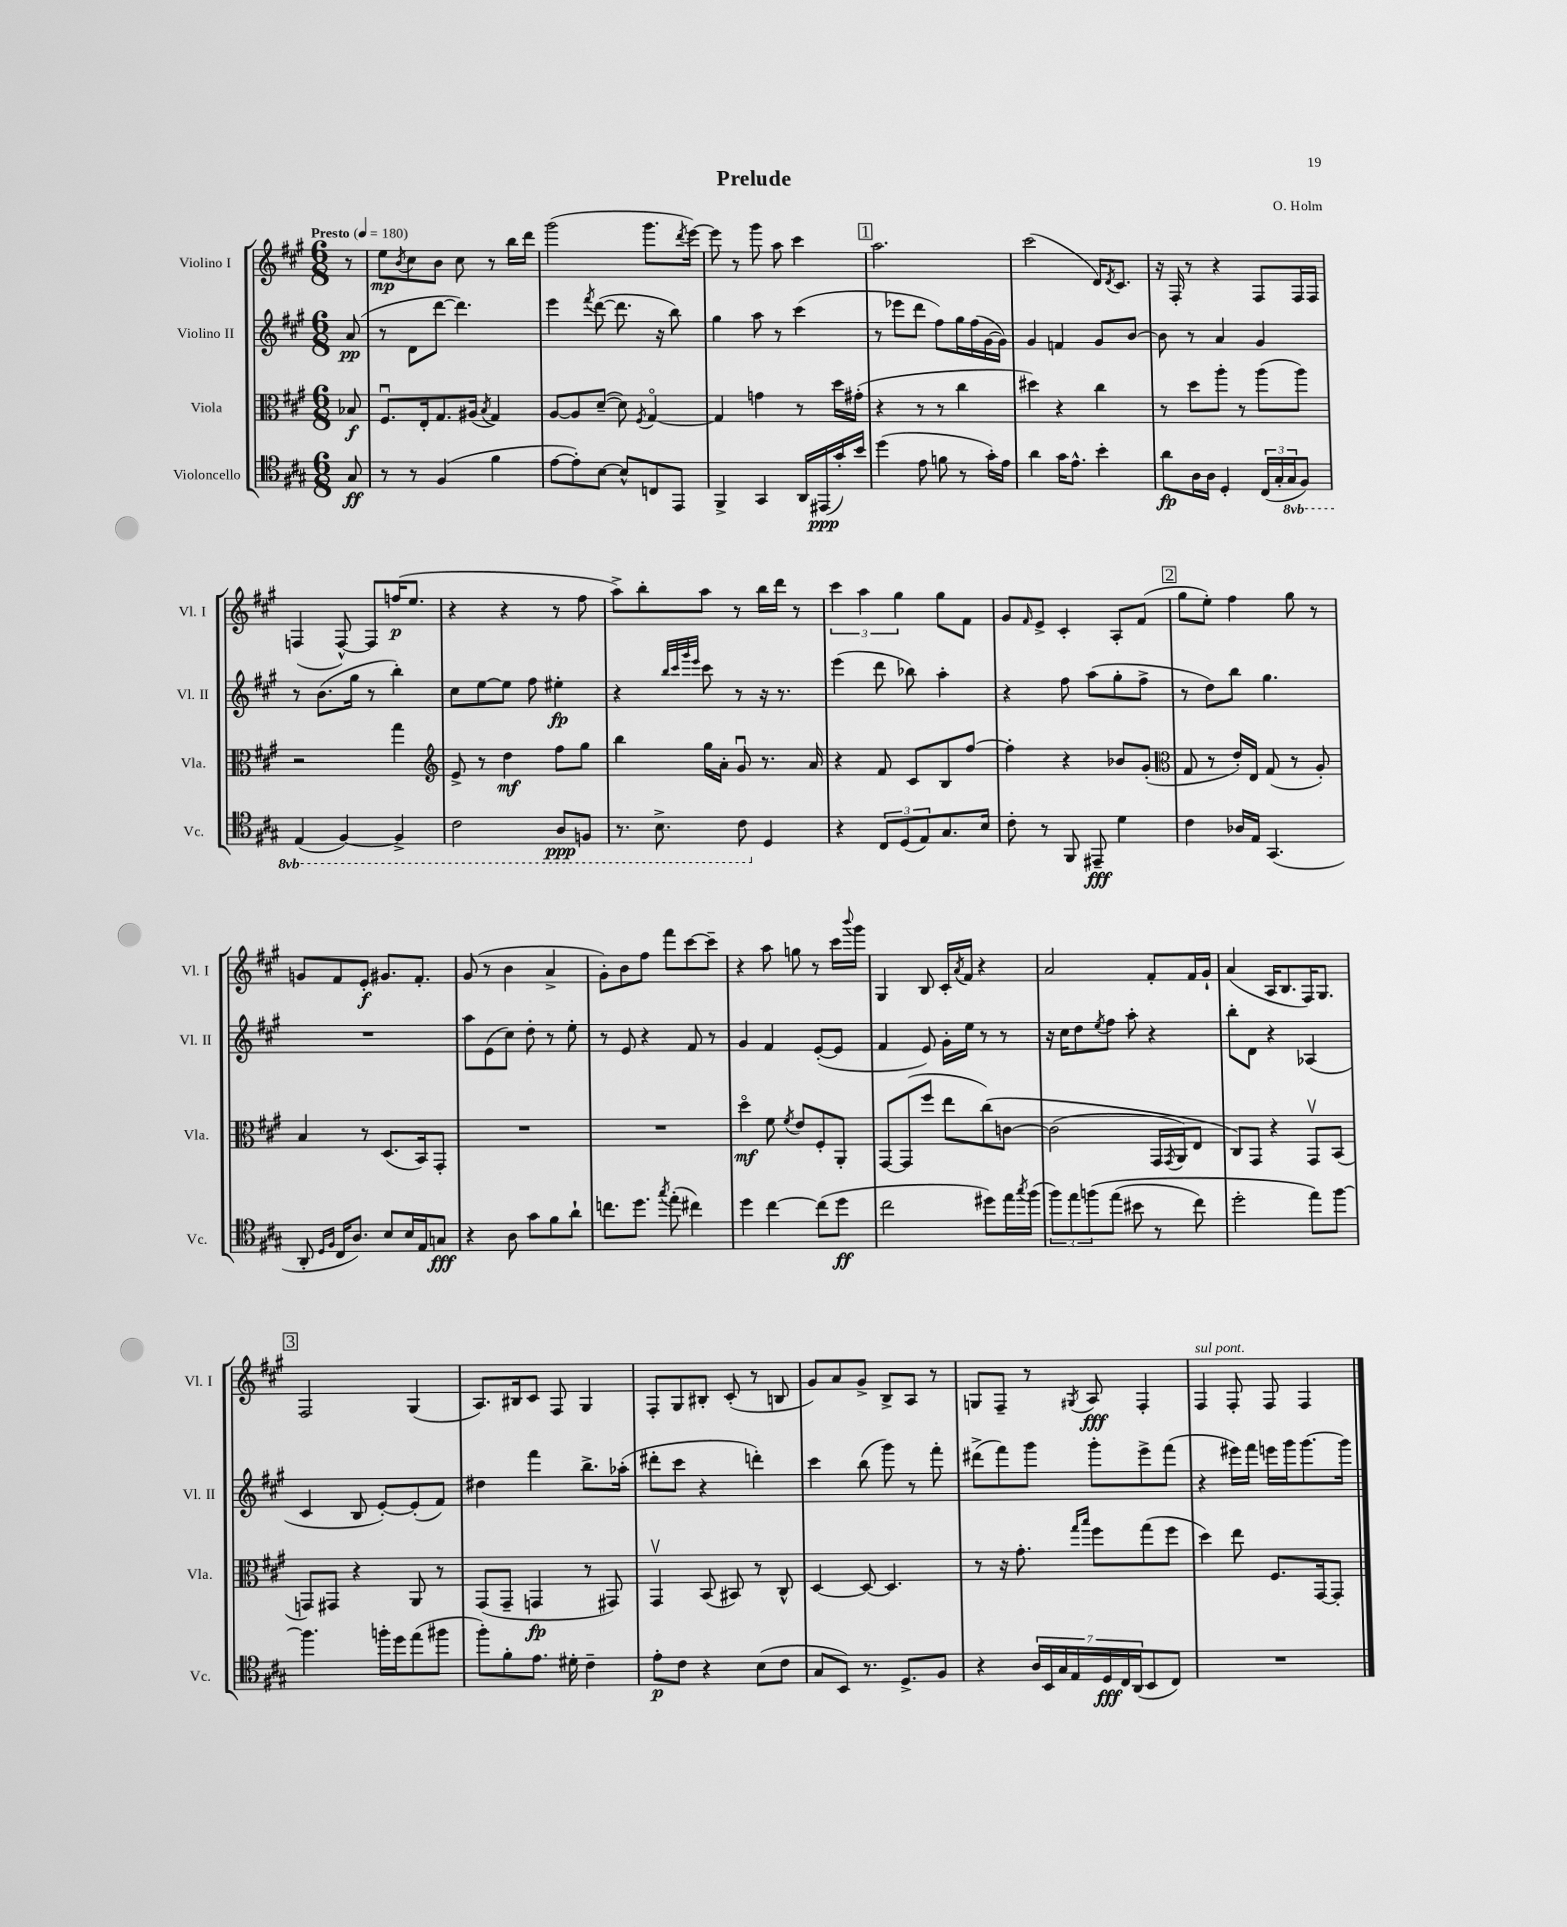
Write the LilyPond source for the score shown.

\header { title = "Prelude" composer = "O. Holm" }
<<
\new StaffGroup <<
\new Staff = "s0" \with { instrumentName = "Violino I" shortInstrumentName = "Vl. I" } {
    \clef treble \key a \major \numericTimeSignature \time 6/8 \partial 8 \tempo "Presto" 4 = 180
    r8 |
    e''8\mp \acciaccatura { b'8 } cis''8 b'8 cis''8 r8 b''16 d'''16 |
    gis'''2( gis'''8. \acciaccatura { d'''8 } e'''16~) |
    e'''8 r8 gis'''8 a''8 cis'''4 |
    \mark \markup { \box "1" } a''2. |
    cis'''2( d'16) \acciaccatura { d'8 } cis'8. |
    r16 fis16-. r8 r4 fis8 fis16 fis16 |
    f4( f8~-^) f8 f''16\p( e''8. |
    r4 r4 r8 fis''8 |
    a''8->) b''8-. a''8 r8 b''16 d'''16 r8 |
    \tuplet 3/2 { cis'''4 a''4 gis''4 } gis''8 fis'8 |
    gis'8 \grace { fis'16 } e'8-> cis'4-. a8-. fis'8( |
    \mark \markup { \box "2" } gis''8 e''8-.) fis''4 gis''8 r8 |
    g'8 fis'8 e'8-.\f gis'8. fis'8.-. |
    gis'8( r8 b'4 a'4-> |
    gis'8-.) b'8 fis''8 fis'''8 cis'''8~ cis'''8-- |
    r4 a''8 g''8 r8 cis'''16 \appoggiatura { b'''8 } gis'''16 |
    gis4 b8 cis'16-. \acciaccatura { a'8 } fis'16 r4 |
    a'2 fis'8-. fis'16 gis'16-! |
    a'4( a16 b8. fis16) gis8. |
    \mark \markup { \box "3" } fis2 gis4( |
    a8.) bis16 cis'8 fis8 gis4 |
    fis8-. gis8 bis8-. cis'8-.( r8 b8 |
    gis'8) a'8 gis'8-> b8-> a8 r8 |
    g8 fis8-- r8 \acciaccatura { gis8 } a8\fff fis4-. |
    fis4^\markup { \italic "sul pont." } fis8-. fis8 fis4 \bar "|." |
}
\new Staff = "s1" \with { instrumentName = "Violino II" shortInstrumentName = "Vl. II" } {
    \clef treble \key a \major \numericTimeSignature \time 6/8 \partial 8
    a'8\pp( |
    r8 d'8 d'''8~ d'''4.) |
    e'''4 \acciaccatura { fis'''8 } d'''8~( d'''8. r16 b''8) |
    gis''4 a''8 r8 cis'''4( |
    \mark \markup { \box "1" } r8 ees'''8 d'''8 fis''8) gis''16 fis''16( gis'16~ gis'16) |
    gis'4 f'4 gis'8 b'8~ |
    b'8 r8 a'4 gis'4 |
    r8 b'8.( gis''16 r8 b''4-.) |
    cis''8 e''8~ e''8 fis''8 eis''4-.\fp |
    r4 \grace { b''32 cis'''32 gis'''32 e'''32 } cis'''8 r8 r16 r8. |
    e'''4( d'''8 bes''8) a''4-. |
    r4 fis''8 a''8( gis''8-. fis''8-> |
    \mark \markup { \box "2" } r8 d''8) b''8 gis''4. |
    R2. |
    a''8 e'8( cis''8) d''8-. r8 e''8-. |
    r8 e'8 r4 fis'8 r8 |
    gis'4 fis'4 e'8~-.( e'8 |
    fis'4 e'8) gis'16-. e''16 r8 r8 |
    r16 cis''16 d''8 \acciaccatura { e''8 } fis''8 a''8-. r4 |
    b''8-. d'8 r4 aes4( |
    \mark \markup { \box "3" } cis'4 b8 e'8~-.) e'8-.( fis'8) |
    dis''4 fis'''4 b''8.-> aes''16-.( |
    dis'''8-. cis'''8 r4 d'''4-.) |
    cis'''4 b''8( gis'''8) r8 fis'''8-. |
    dis'''8->( fis'''8) gis'''8 gis'''8-. e'''8-> fis'''8( |
    r4 eis'''16) fis'''16 e'''16 gis'''16 gis'''8.~ gis'''16 \bar "|." |
}
\new Staff = "s2" \with { instrumentName = "Viola" shortInstrumentName = "Vla." } {
    \clef alto \key a \major \numericTimeSignature \time 6/8 \partial 8
    bes8\f |
    fis8.\downbow e16-. gis8. ais16( \acciaccatura { b8 } gis4) |
    a8~ a8 d'8~--( d'8) \acciaccatura { fis8 } gis4~\flageolet |
    gis4 g'4 r8 d''16 gis'16-.( |
    \mark \markup { \box "1" } r4 r8 r8 cis''4 |
    dis''4) r4 cis''4 |
    r8 d''8 a''8-. r8 a''8( a''8) |
    r2 gis''4 |
    \clef treble e'8-> r8 d''4\mf fis''8 gis''8 |
    b''4 gis''16 a'16-. gis'8\downbow r8. a'16 |
    r4 fis'8 cis'8 b8 fis''8~ |
    fis''4-. r4 bes'8 gis'8-.( |
    \mark \markup { \box "2" } \clef alto gis8 r8 e'16-.) e16 gis8( r8 a8-.) |
    b4 r8 d8.( b,16) gis,8-. |
    R2. |
    R2. |
    d''4\flageolet\mf fis'8 \acciaccatura { fis'8 } e'8 fis8-. a,8-. |
    gis,8~ gis,8( fis''8 e''8 cis''8)\( c'8~ |
    c'2( gis,16 \acciaccatura { gis,8 } a,16) e8 |
    cis8\) gis,8 r4 gis,8\upbow b,8( |
    \mark \markup { \box "3" } g,8) gis,8 r4 a,8 r8 |
    gis,8( gis,8-- g,4\fp r8 gis,8) |
    gis,4\upbow b,8( bis,8) r8 cis8-^ |
    d4~ d8~ d4. |
    r8 r16 gis'8.-. \grace { gis''16 b''16 } fis''8 gis''8( fis''8 |
    d''4) e''8 fis8. gis,16~ gis,8-. \bar "|." |
}
\new Staff = "s3" \with { instrumentName = "Violoncello" shortInstrumentName = "Vc." } {
    \clef tenor \key a \major \numericTimeSignature \time 6/8 \set Staff.ottavationMarkups = #ottavation-simple-ordinals \partial 8
    gis8\ff |
    r8 r8 fis4( fis'4 |
    e'8~ e'8-.) b8~ b8-^ c8 e,8 |
    fis,4-> gis,4 a,16 eis,16\ppp( gis'16-.) b'16 |
    \mark \markup { \box "1" } d''4( e'8 f'8 r8 gis'16-.) e'16 |
    a'4 gis'16 e'8.-^ b'4-. |
    a'8\fp a16 a16 d4-. \tuplet 3/2 { cis16( gis16-. \ottava #-1 gis,16 } fis,8) |
    e,4( fis,4~) fis,4-> |
    cis2 a,8\ppp f,8 |
    r8. b,8.-> cis8 \ottava #0 d4 |
    r4 \tuplet 3/2 { cis8 d8( e8) } gis8. b16 |
    cis'8-. r8 fis,8 eis,8--\fff d'4 |
    \mark \markup { \box "2" } cis'4 aes16 e16 gis,4.( |
    a,8-. \grace { d16 fis16 } cis16 a8.) b8 b16 e16 g8\fff |
    r4 a8 gis'8 fis'8 a'8-! |
    c''8. d''8. \acciaccatura { gis''8 } e''8-.( cis''4) |
    d''4 cis''4~ cis''8( d''8\ff |
    cis''2 dis''8) e''16 \acciaccatura { gis''8 } fis''16( |
    \tuplet 3/2 { fis''8) e''8 f''8\( } e''8( bis'8 r8 cis''8) |
    d''2-. e''8\) fis''8~ |
    \mark \markup { \box "3" } fis''4. f''16-. d''16 e''8( fis''8 |
    fis''8-.) fis'8-. e'8. dis'16-. cis'4-- |
    e'8-.\p cis'8 r4 b8( cis'8 |
    gis8 b,8) r8. d8.-> fis8 |
    r4 \tuplet 7/4 { a16 b,16 gis16 e16 d16\fff cis16 a,16( } b,8 cis8) |
    R2. \bar "|." |
}
>>
>>
\layout { \context { \Score \remove "Bar_number_engraver" } }
